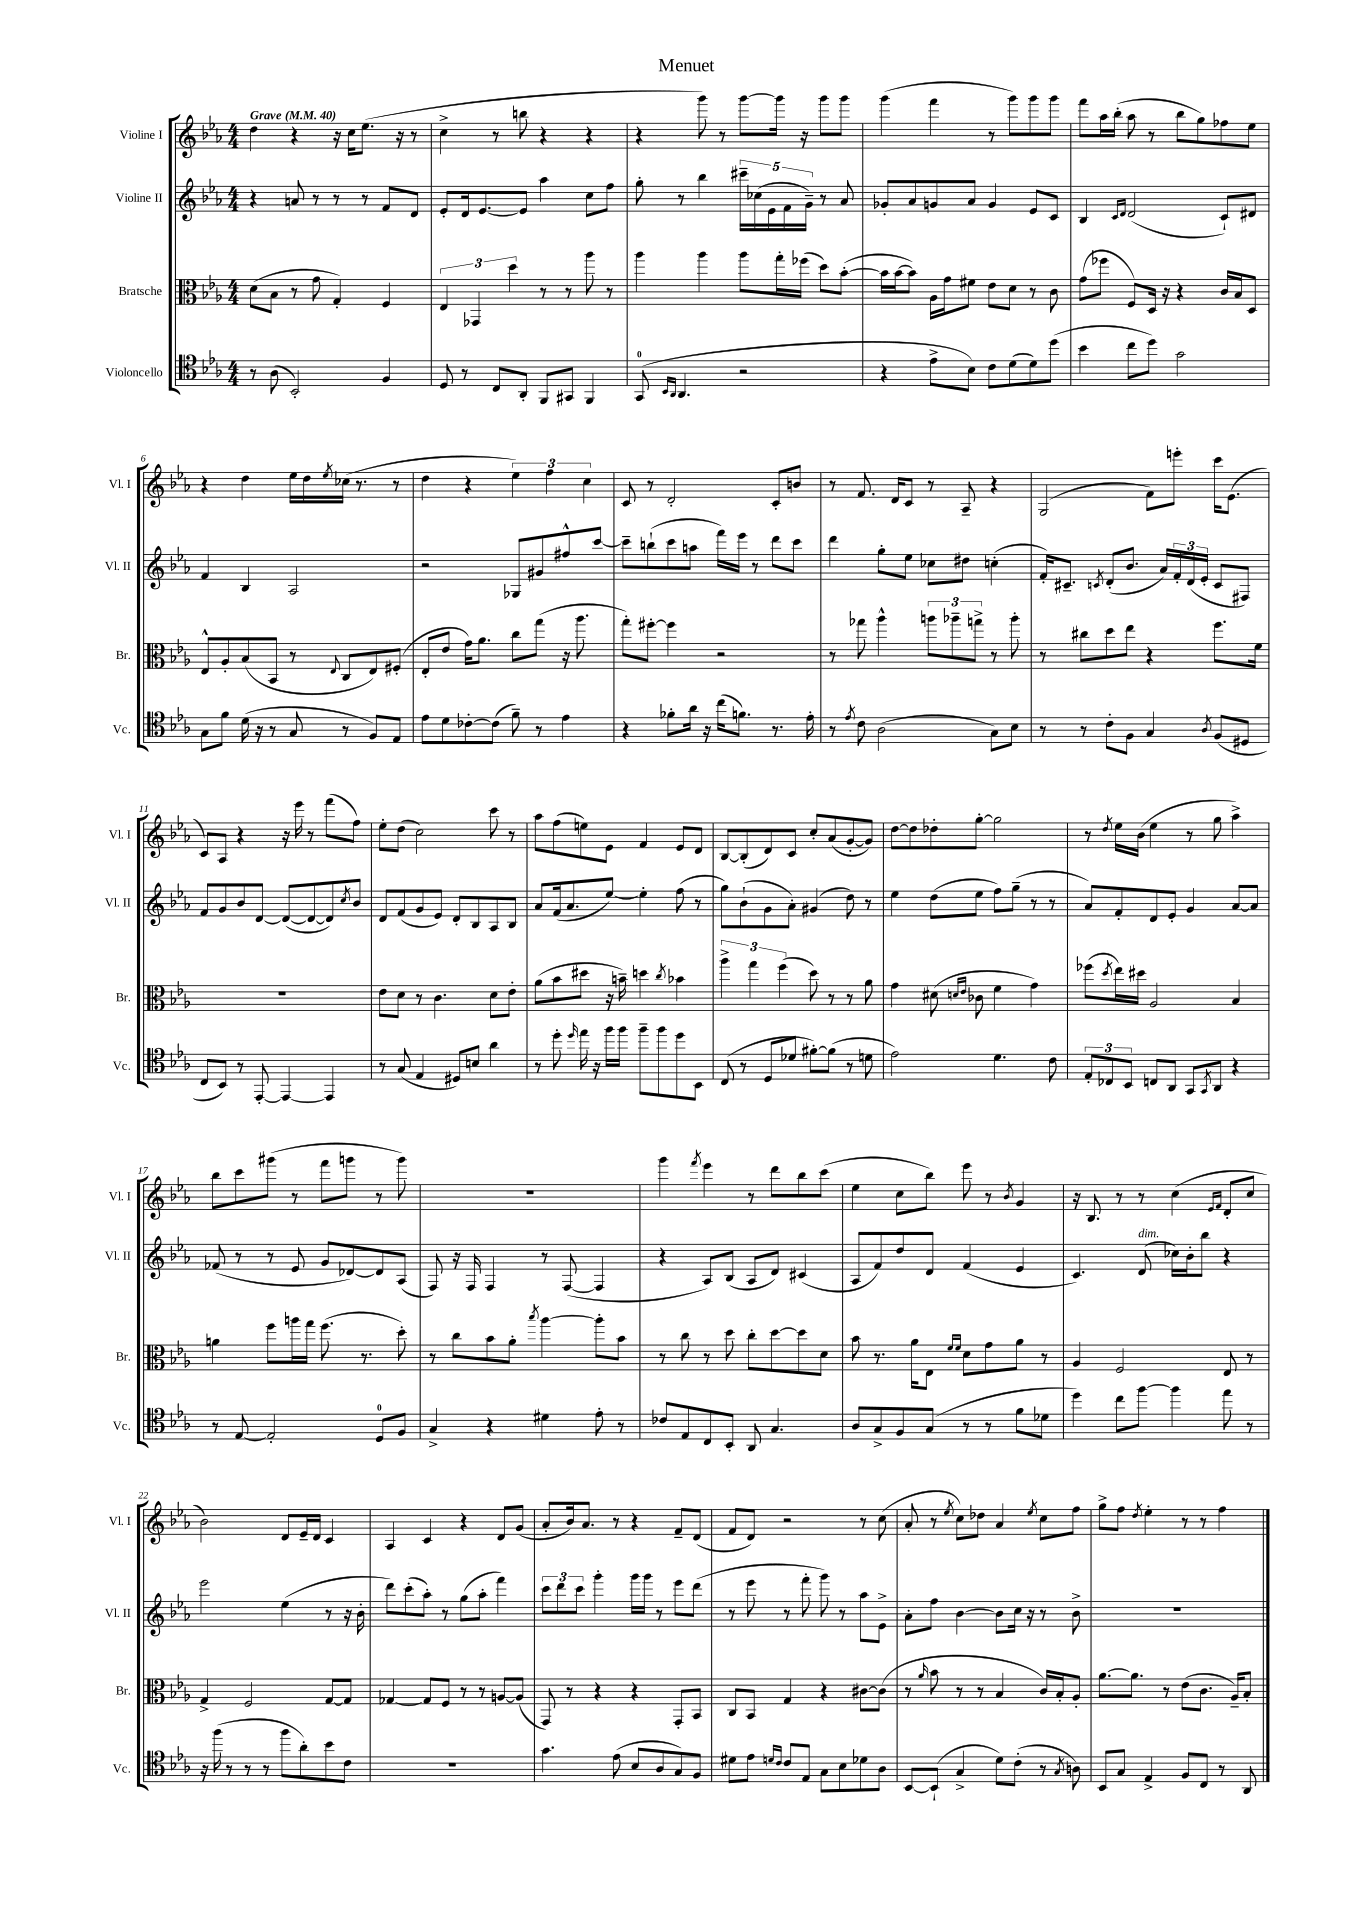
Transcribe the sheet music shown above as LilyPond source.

\header { title = "Menuet" }
<<
\new StaffGroup <<
\new Staff = "s0" \with { instrumentName = "Violine I" shortInstrumentName = "Vl. I" } {
    \clef treble \key ees \major \numericTimeSignature \time 4/4 \tempo "Grave" 4 = 40
    d''4 r4 r16 c''16 ees''8.( r16 r8 |
    c''4-> r8 b''8 r4 r4 |
    r4 g'''8) r8 g'''8~ g'''16 r16 g'''8 g'''8 |
    g'''4( f'''4 r8 g'''8) g'''8 g'''8 |
    f'''8 aes''16 bes''16-.( aes''8 r8 bes''8 g''8) fes''8 ees''8 |
    r4 d''4 ees''16 d''16 \acciaccatura { ees''8 } ces''16( r8. r8 |
    d''4 r4 \tuplet 3/2 { ees''4) f''4 c''4 } |
    c'8 r8 d'2-. c'8-. b'8 |
    r8 f'8. d'16 c'8 r8 aes8-- r4 |
    g2( f'8) e'''8-. c'''16 ees'8.( |
    c'8) aes8 r4 r16 ees'''16 r8 f'''8( f''8) |
    ees''8-. d''8( c''2) c'''8 r8 |
    aes''8 f''8( e''8) ees'8 f'4 ees'8 d'8 |
    bes8~ bes8-.( d'8) c'8 c''8-. aes'8( g'8~-. g'8) |
    d''8~ d''8 des''8-. g''8~-. g''2 |
    r8 \acciaccatura { d''8 } ees''16 bes'16( ees''4 r8 g''8 aes''4->) |
    bes''8 c'''8 gis'''8( r8 f'''8 g'''8 r8 g'''8) |
    R1 |
    g'''4 \acciaccatura { f'''8 } ees'''4 r8 d'''8 bes''8 c'''8( |
    ees''4 c''8 bes''8) ees'''8 r8 \acciaccatura { bes'8 } g'4 |
    r16 bes8. r8 r8 c''4( \grace { ees'16 f'16 } d'8-. c''8 |
    bes'2) d'8 ees'16-- d'16 c'4 |
    aes4 c'4 r4 d'8 g'8( |
    aes'8-. bes'16) aes'8. r8 r4 f'8-- d'8( |
    f'8 d'8) r2 r8 c''8( |
    aes'8-. r8 \acciaccatura { ees''8 } c''8) des''8 aes'4 \acciaccatura { ees''8 } c''8 f''8 |
    g''8-> f''8 \acciaccatura { d''8 } ees''4-. r8 r8 f''4 \bar "|." |
}
\new Staff = "s1" \with { instrumentName = "Violine II" shortInstrumentName = "Vl. II" } {
    \clef treble \key ees \major \numericTimeSignature \time 4/4
    r4 a'8 r8 r8 r8 f'8 d'8 |
    ees'8-. d'16 ees'8.~ ees'8 aes''4 c''8 f''8 |
    g''8-. r8 bes''4 \tuplet 5/4 { cis'''16-- ces''16( ees'16 f'16 g'16--) } r8 aes'8 |
    ges'8-. aes'8 g'8 aes'8 g'4 ees'8 c'8 |
    bes4 \grace { c'16 d'16 } d'2( c'8-!) dis'8 |
    f'4 bes4 aes2 |
    r2 ges8 gis'8 fis''8-^ c'''8~ |
    c'''8-- b''8-!( c'''8 a''8 f'''16) ees'''16 r8 d'''8 c'''8 |
    d'''4 g''8-. ees''8 ces''8 dis''8 c''4-.( |
    f'16-.) cis'8.-- \acciaccatura { c'8 } d'8-.( bes'8. aes'16) \tuplet 3/2 { f'16-. d'16( ees'16-. } c'8 fis8) |
    f'8 g'8 bes'8 d'8~ d'8~( d'8~ d'8) \acciaccatura { c''8 } bes'8 |
    d'8 f'8( g'8 ees'8) d'8-. bes8 aes8 bes8 |
    aes'8 f'16( aes'8. ees''8~) ees''4-. f''8( r8 |
    g''8) bes'8-!( g'8 aes'8-.) gis'4( d''8) r8 |
    ees''4 d''8( ees''8 f''8) g''8--( r8 r8 |
    aes'8) f'8-. d'8 ees'8-. g'4 aes'8~ aes'8 |
    fes'8( r8 r8 ees'8 g'8 des'8~) des'8 aes8( |
    f8) r16 f16 f4 r8 f8~( f4 |
    r4 aes8) bes8( aes8 d'8) cis'4( |
    aes8 f'8) d''8 d'8 f'4( ees'4 |
    c'4.) d'8^\markup { \italic "dim." }( ces''16) bes'16-. bes''8 r4 |
    ees'''2 ees''4( r8 r16 bes'16-. |
    d'''8) c'''8-.( aes''8-.) r8 g''8( aes''8-. f'''4) |
    \tuplet 3/2 { c'''8 d'''8 c'''8 } g'''4-. g'''16 g'''16 r8 ees'''8 d'''8( |
    r8 ees'''8 r8 f'''8-. g'''8) r8 aes''8 ees'8-> |
    aes'8-. f''8 bes'4~ bes'8 c''16 r16 r8 bes'8-> |
    R1 \bar "|." |
}
\new Staff = "s2" \with { instrumentName = "Bratsche" shortInstrumentName = "Br." } {
    \clef alto \key ees \major \numericTimeSignature \time 4/4
    d'8( bes8 r8 g'8 g4-.) f4 |
    \tuplet 3/2 { ees4 ges,4 d''4 } r8 r8 aes''8 r8 |
    aes''4 aes''4 aes''8 g''16-. fes''16( d''8) bes'8~-.( |
    bes'16 bes'16~ bes'8) aes16 g'16 fis'8 ees'8 d'8 r8 c'8 |
    g'8( fes''8 f8) d16 r16 r4 c'16 bes16 d8 |
    ees8-^ aes8-. bes8( bes,8 r8 \appoggiatura { ees8 } c8 ees8) fis8-.( |
    ees8-. ees'8 g'16) aes'8. c''8 g''8( r16 aes''8. |
    g''8-.) fis''8~-. fis''4 r2 |
    r8 ges''8 aes''4-^ \tuplet 3/2 { a''8 aes''8-- g''8-> } r8 aes''8-. |
    r8 cis''8 d''8 ees''8 r4 f''8. f'16 |
    R1 |
    ees'8 d'8 r8 c'4. d'8 ees'8-. |
    aes'8( bes'8 dis''8 r16 b'16--) d''4 \acciaccatura { c''8 } bes'4 |
    \tuplet 3/2 { aes''4-> g''4 f''4( } d''8) r8 r8 aes'8 |
    g'4 dis'8( \grace { d'16 ees'16 } ces'8 f'4 g'4) |
    fes''8( \acciaccatura { d''8 } ees''16) dis''16 aes2 bes4 |
    a'4 f''8 a''16 g''16 f''8.( r8. d''8-.) |
    r8 c''8 bes'8 aes'8-. \acciaccatura { bes''8 } aes''4~ aes''8-. bes'8 |
    r8 c''8 r8 d''8 c''8-. d''8~ d''8 d'8 |
    bes'8 r8. aes'16 ees8 \grace { f'16 f'16 } d'8 g'8 aes'8 r8 |
    aes4 f2 ees8 r8 |
    g4-> f2 g8~ g8 |
    ges4~ ges8 f8 r8 r8 a8~ a8( |
    g,8) r8 r4 r4 g,8-. bes,8 |
    c8 bes,8 g4 r4 cis'8~ cis'8( |
    r8 \grace { aes'16 } bes'8 r8 r8 bes4 c'16) bes16-. aes8-. |
    aes'8.~ aes'8. r8 ees'8( c'8. aes16--) bes8-. \bar "|." |
}
\new Staff = "s3" \with { instrumentName = "Violoncello" shortInstrumentName = "Vc." } {
    \clef tenor \key ees \major \numericTimeSignature \time 4/4
    r8 aes8( bes,2-.) f4 |
    d8 r8 c8 aes,8-. f,8 gis,8 f,4 |
    g,8-0( \grace { bes,16 aes,16 } aes,4. r2 |
    r4 ees'8-> bes8) c'8 d'8( d'8) d''8( |
    bes'4 c''8 d''8) g'2 |
    g8 f'8 d'16( r16 r8 g8 r8 f8) ees8 |
    ees'8 d'8 ces'8~-. ces'8( f'8--) r8 ees'4 |
    r4 fes'8-. aes'16 r16 c''16( f'8.) r8. ees'16-. |
    r8 \acciaccatura { ees'8 } c'8 aes2( g8) bes8 |
    r8 r8 c'8-. f8 g4 \acciaccatura { aes8 } f8( dis8 |
    c8 bes,8) r8 ees,8~-. ees,4~ ees,4 |
    r8 g8( ees4 dis8) b8 aes'4 |
    r8 d''8-. \grace { d''16 } ees''16 r16 f''16 f''16 f''8-- f''8 d''8 bes,8 |
    c8( r8 d8 des'8 fis'8~-.) fis'8( r8 d'8 |
    ees'2) d'4. c'8 |
    \tuplet 3/2 { ees8-. ces8 bes,8 } c8 aes,8 g,8 \acciaccatura { g,8 } aes,8 r4 |
    r8 ees8~ ees2-. d8-0 f8 |
    g4-> r4 dis'4 ees'8-. r8 |
    ces'8 ees8 c8 bes,8-. aes,8 g4. |
    aes8 g8-> f8 g8( r8 r8 f'8 des'8 |
    d''4) c''8 f''8~ f''4 ees''8 r8 |
    r16 f''16( r8 r8 r8 f''8 aes'8-.) bes'8 c'8 |
    R1 |
    g'4. ees'8( bes8 aes8 g8) f8 |
    dis'8 ees'8 \grace { d'16 c'16 } c'8 ees8 g8 bes8 des'8 aes8 |
    bes,8~ bes,8-!( g4-> d'8) c'8-.( r8 \acciaccatura { g8 } a8) |
    bes,8 g8 ees4-> f8 c8 r8 aes,8 \bar "|." |
}
>>
>>
